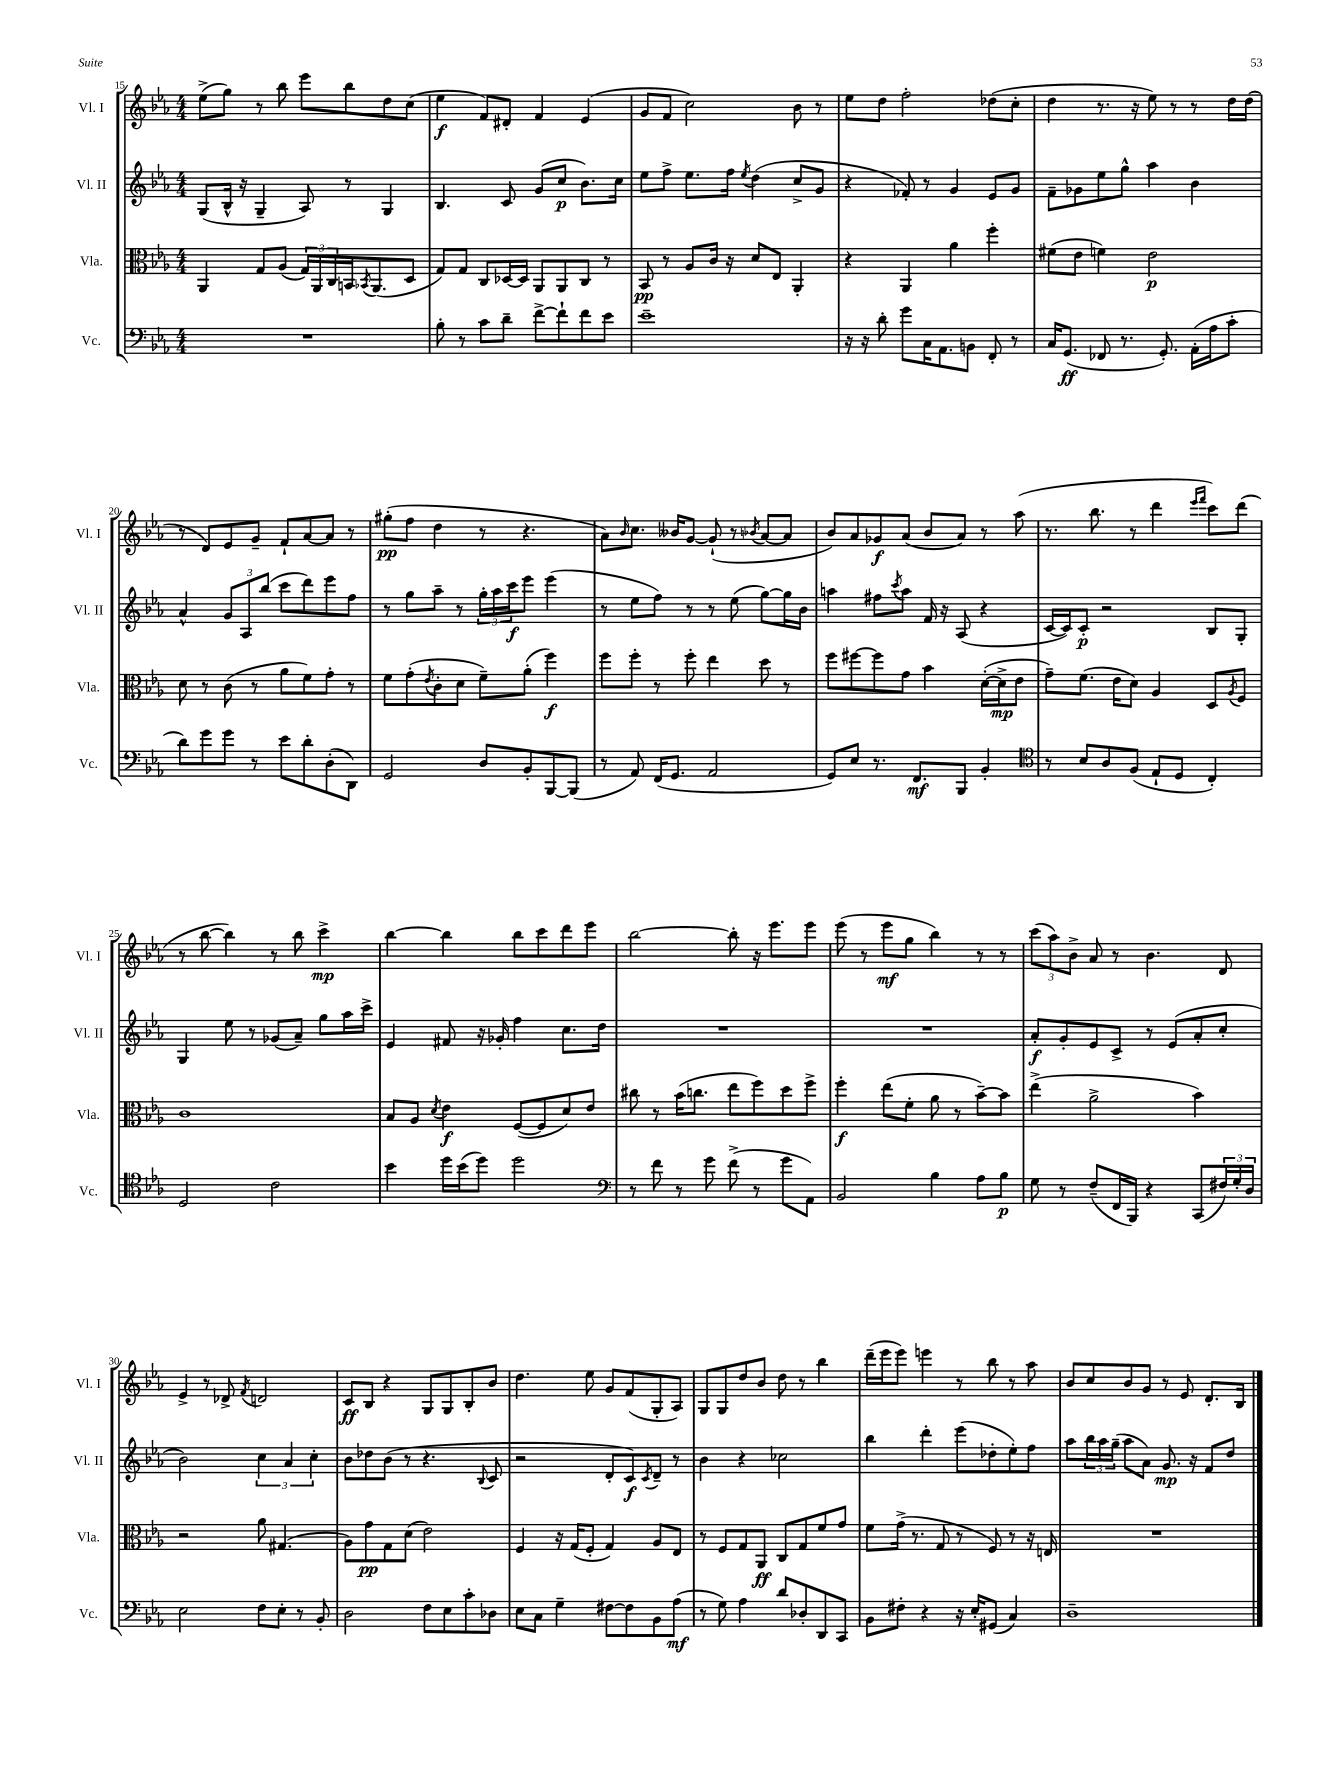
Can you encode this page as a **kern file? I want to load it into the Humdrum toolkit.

**kern	**kern	**kern	**kern
*staff4	*staff3	*staff2	*staff1
*clefF4	*clefC3	*clefG2	*clefG2
*k[b-e-a-]	*k[b-e-a-]	*k[b-e-a-]	*k[b-e-a-]
*M4/4	*M4/4	*M4/4	*M4/4
1r	4AA-/	(8G/L	(8ee-^\L
.	.	16B-^^/Jk	8gg\J)
.	.	16r	.
.	8G/L	4G~/	8r
.	(8A-/J	.	8bb-\
.	24G/LL)	8A-/)	8eee-\L
.	24AA-/	.	.
.	24C/	.	.
.	16BB/J	8r	8bb-\
.	8qBB-/	.	.
.	(8.AA-/	.	.
.	.	4G/	8dd\
.	8D/J	.	(8cc\J
=	=	=	=
8B-'\	8G/L)	4.B-/	4ee-\
8r	8G/J	.	.
8c\L	8C/L	.	8f/L)
8d~\J	[16D-/L	8c/	8d#'/J
.	16D-/]JJ	.	.
[8f^\L	8AA-/L	(8g/L	4f/
8f`\]	8AA-/	8cc/J	.
8f\	8C/J	8.b-\L)	(4e-/
8e-\J	8r	.	.
.	.	16cc\Jk	.
=	=	=	=
1e-~	8BB-/	8ee-\L	8g/L
.	8r	8ff^\J	8f/J
.	8A-/L	8.ee-\L	2cc\)
.	16c/Jk	.	.
.	16r	16ff\Jk	.
.	.	8qee-/	.
.	8d/L	(4dd\	.
.	8E-/J	.	.
.	4AA-'/	8cc^/L	8b-\
.	.	8g/J	8r
=	=	=	=
16r	4r	4r	8ee-\L
16r	.	.	.
8d'\	.	.	8dd\J
8g\L	4AA-/	8f-'/)	2ff'\
16C\K	.	8r	.
8.AA-\	.	.	.
.	4a-\	4g/	.
8BB\J	.	.	.
8FF'/	4ff'\	8e-/L	(8dd-\L
8r	.	8g/J	8cc'\J
=	=	=	=
16C/LK	(8f#\L	8f~\L	4dd\
(8.GG/J	.	.	.
.	8e-\J	8g-\	.
8FF-/	4f\)	8ee-\	8.r
8.r	.	8gg^^\J	.
.	.	.	16r
.	2e-\	4aa-\	8ee-\)
8.GG'/)	.	.	.
.	.	.	8r
(16AA-'\LL	.	4b-\	8r
16A-\J	.	.	.
8c'\J	.	.	16dd\LL
.	.	.	(16dd\JJ
=	=	=	=
8d\L)	8d\	4a-^^/	8r
8g\	8r	.	8d/L)
8g\J	(8c\	12g/L	8e-/
.	.	12A-/	.
8r	8r	.	8g~/J
.	.	(12bb-/J	.
8e-\L	8a-\L	8ccc\L	8f`/L
8d'\	8f\)	8ddd\)	[8a-/
(8D'\	8g'\J	8eee-\	8a-/]J
8DD\J)	8r	8ff\J	8r
=	=	=	=
2GG/	8f\L	8r	(8gg#'\L
.	(8g'\	8gg\L	8ff\J
.	8qe-/	.	.
.	8c'\	8aa-~\J	4dd\
.	8d\J	8r	.
8D/L	8f~\L)	24gg'\LL	8r
.	.	24aa-\	.
.	.	24ccc\J	.
8BB-'/	(8a-'\J	8eee-\J	4.r
[8BBB-/	4ff\)	(4eee-\	.
(8BBB-/]J	.	.	.
=	=	=	=
8r	8ff\L	8r	8a-\L)
.	.	.	16qqb-/
8AA-/)	8ff'\J	8ee-\L	8.cc\J
(16FF/LK	8r	8ff\J)	.
8.GG/J	.	.	16b--/LK
.	8ff'\	8r	[8g/J
2AA-/	4ee-\	8r	(8g`/]
.	.	(8ee-\	8r
.	.	.	8qb-/
.	8dd\	[8gg\L)	[8a-/L
.	8r	16gg\]L	8a-/]J
.	.	16b-\JJ	.
=	=	=	=
8GG/L)	8ff\L	4aa\	8b-/L)
8E-/J	[8ff#\	.	8a-/
8.r	8ff#\]	8ff#\L	8g-/
.	.	8qccc/	.
.	8g\J	8aa\J	(8a-/J
8.FF/L	.	.	.
.	4b-\	16f/	8b-/L
.	.	16r	.
8BBB-/J	.	(8A-/	8a-/J)
4BB-'/	([16d'\LL	4r	8r
.	16d^\]J	.	.
.	8e-\J	.	(8aa-\
=	=	=	=
*clefC4	*	*	*
8r	8g~\L)	[16c/LL	8.r
.	.	16c/]J)	.
8B-/L	(8.f\J	8c'/J	.
.	.	.	8.bb-\
8A-/	.	2r	.
.	16e-\LK	.	.
(8F/J	8d\J)	.	8r
8E-`/L	4A-/	.	4ddd\
8D/J	.	.	.
.	.	.	16qqeee-/LL
.	.	.	16qqfff/JJ
4C'/)	8D/L	8B-/L	8ccc\L)
.	8qA-/	.	.
.	8F/J	8G'/J	(8ddd\J
=	=	=	=
2D/	1c	4G/	8r
.	.	.	[8bb-\
.	.	8ee-\	4bb-\])
.	.	8r	.
2c\	.	(8g-/L	8r
.	.	8a-~/J)	8bb-\
.	.	8gg\L	4ccc^\
.	.	16aa-\L	.
.	.	16ccc^\JJ	.
=	=	=	=
4b-\	8B-/L	4e-/	[4bb-\
.	8A-/J	.	.
.	8qd/	.	.
16dd\LL	4e-\	8f#/	4bb-\]
(16b-\J	.	.	.
8dd\J)	.	16r	.
.	.	16g-'/	.
2dd\	([8F/L	4ff\	8bb-\L
.	8F/]	.	8ccc\
.	8d/)	8.cc\L	8ddd\
.	8e-/J	.	8eee-\J
.	.	16dd\Jk	.
=	=	=	=
*clefF4	*	*	*
8r	8cc#\	1r	[2bb-\
8f\	8r	.	.
8r	(16b-\LK	.	.
.	8.cc\J	.	.
8g\	.	.	.
(8f^\	8ee-\L	.	8bb-'\]
8r	8ff\)	.	16r
.	.	.	8.eee-\L
8g\L	8dd\	.	.
8AA-\J)	8ff^\J	.	8eee-\J
=	=	=	=
2BB-/	4ff'\	1r	(8eee-\
.	.	.	8r
.	(8ee-\L	.	8eee-\L
.	8f'\J	.	8gg\J
4B-\	8a-\	.	4bb-\)
.	8r	.	.
8A-\L	[8b-~\L)	.	8r
8B-\J	8b-\]J	.	8r
=	=	=	=
8G\	(4ee-^\	8a-'/L	(12ccc\L
.	.	.	12aa-\)
8r	.	8g'/	.
.	.	.	12b-^\J
(8F~/L	2a-^\	8e-/	8a-/
16FF/L	.	8c^/J	8r
16BBB-/JJ)	.	.	.
4r	.	8r	4.b-\
.	.	(8e-/L	.
(8CC/L	4b-\)	8a-'/	.
24F#/L)	.	8cc'/J	8d/
24G'/	.	.	.
24D/JJ	.	.	.
=	=	=	=
2E-\	2r	2b-\)	4e-^/
.	.	.	8r
.	.	.	8d-^/
.	.	.	8qf/
8F\L	8a-\	6cc\	2d/
8E-'\J	(4.G#/	.	.
.	.	6a-/	.
8r	.	.	.
.	.	6cc'\	.
8BB-'/	.	.	.
=	=	=	=
2D\	8A-\L)	8b-\L	8c/L
.	8g\	8dd-\	8B-/J
.	8G\	(8b-\J	4r
.	(8d\J	8r	.
8F\L	2e-\)	4.r	8G/L
8E-\	.	.	8G/
8c'\	.	.	8B-'/
.	.	8qqB-/	.
8D-\J	.	8c/	8b-/J
=	=	=	=
8E-\L	4F/	2r	4.dd\
8C\J	.	.	.
4G~\	16r	.	.
.	(16G/LK	.	.
.	8F'/J	.	8ee-\
[8F#\L	4G/)	8d'/L	8g/L
8F#\]	.	8c/)	(8f/
.	.	8qc/	.
8BB-\	8A-/L	8d~/J	8G'/
(8A-\J	8E-/J	8r	8A-/J)
=	=	=	=
8r	8r	4b-\	8G/L
8G\)	8F/L	.	8G/
4A-\	8G/	4r	8dd/
.	8AA-/J	.	8b-/J
8d/L	8C/L	2cc-\	8dd\
8D-'/	8G/	.	8r
8DD/	8f/	.	4bb-\
8CC/J	8g/J	.	.
=	=	=	=
8BB-\L	8f\L	4bb-\	(16ddd~\LL
.	.	.	16eee-\J
8F#'\J	(16g^\Jk	.	8eee-\J)
.	8.r	.	.
4r	.	4ddd'\	4eee\
.	8G/	.	.
16r	8r	(8eee-\L	8r
16E-'/LK	.	.	.
(8GG#/J	8F/)	8dd-'\	8bb-\
4C/)	8r	8ee-'\)	8r
.	16r	8ff\J	8aa-\
.	16E/	.	.
=	=	=	=
1D~	1r	8aa-\L	8b-/L
.	.	24bb-\L	8cc/
.	.	24aa-\	.
.	.	(24gg~\JJ	.
.	.	8aa-\L	8b-/
.	.	8a-\J)	8g/J
.	.	8.g/	8r
.	.	.	8e-/
.	.	16r	.
.	.	8f/L	8.d'/L
.	.	8dd/J	.
.	.	.	16B-/Jk
==	==	==	==
*-	*-	*-	*-
